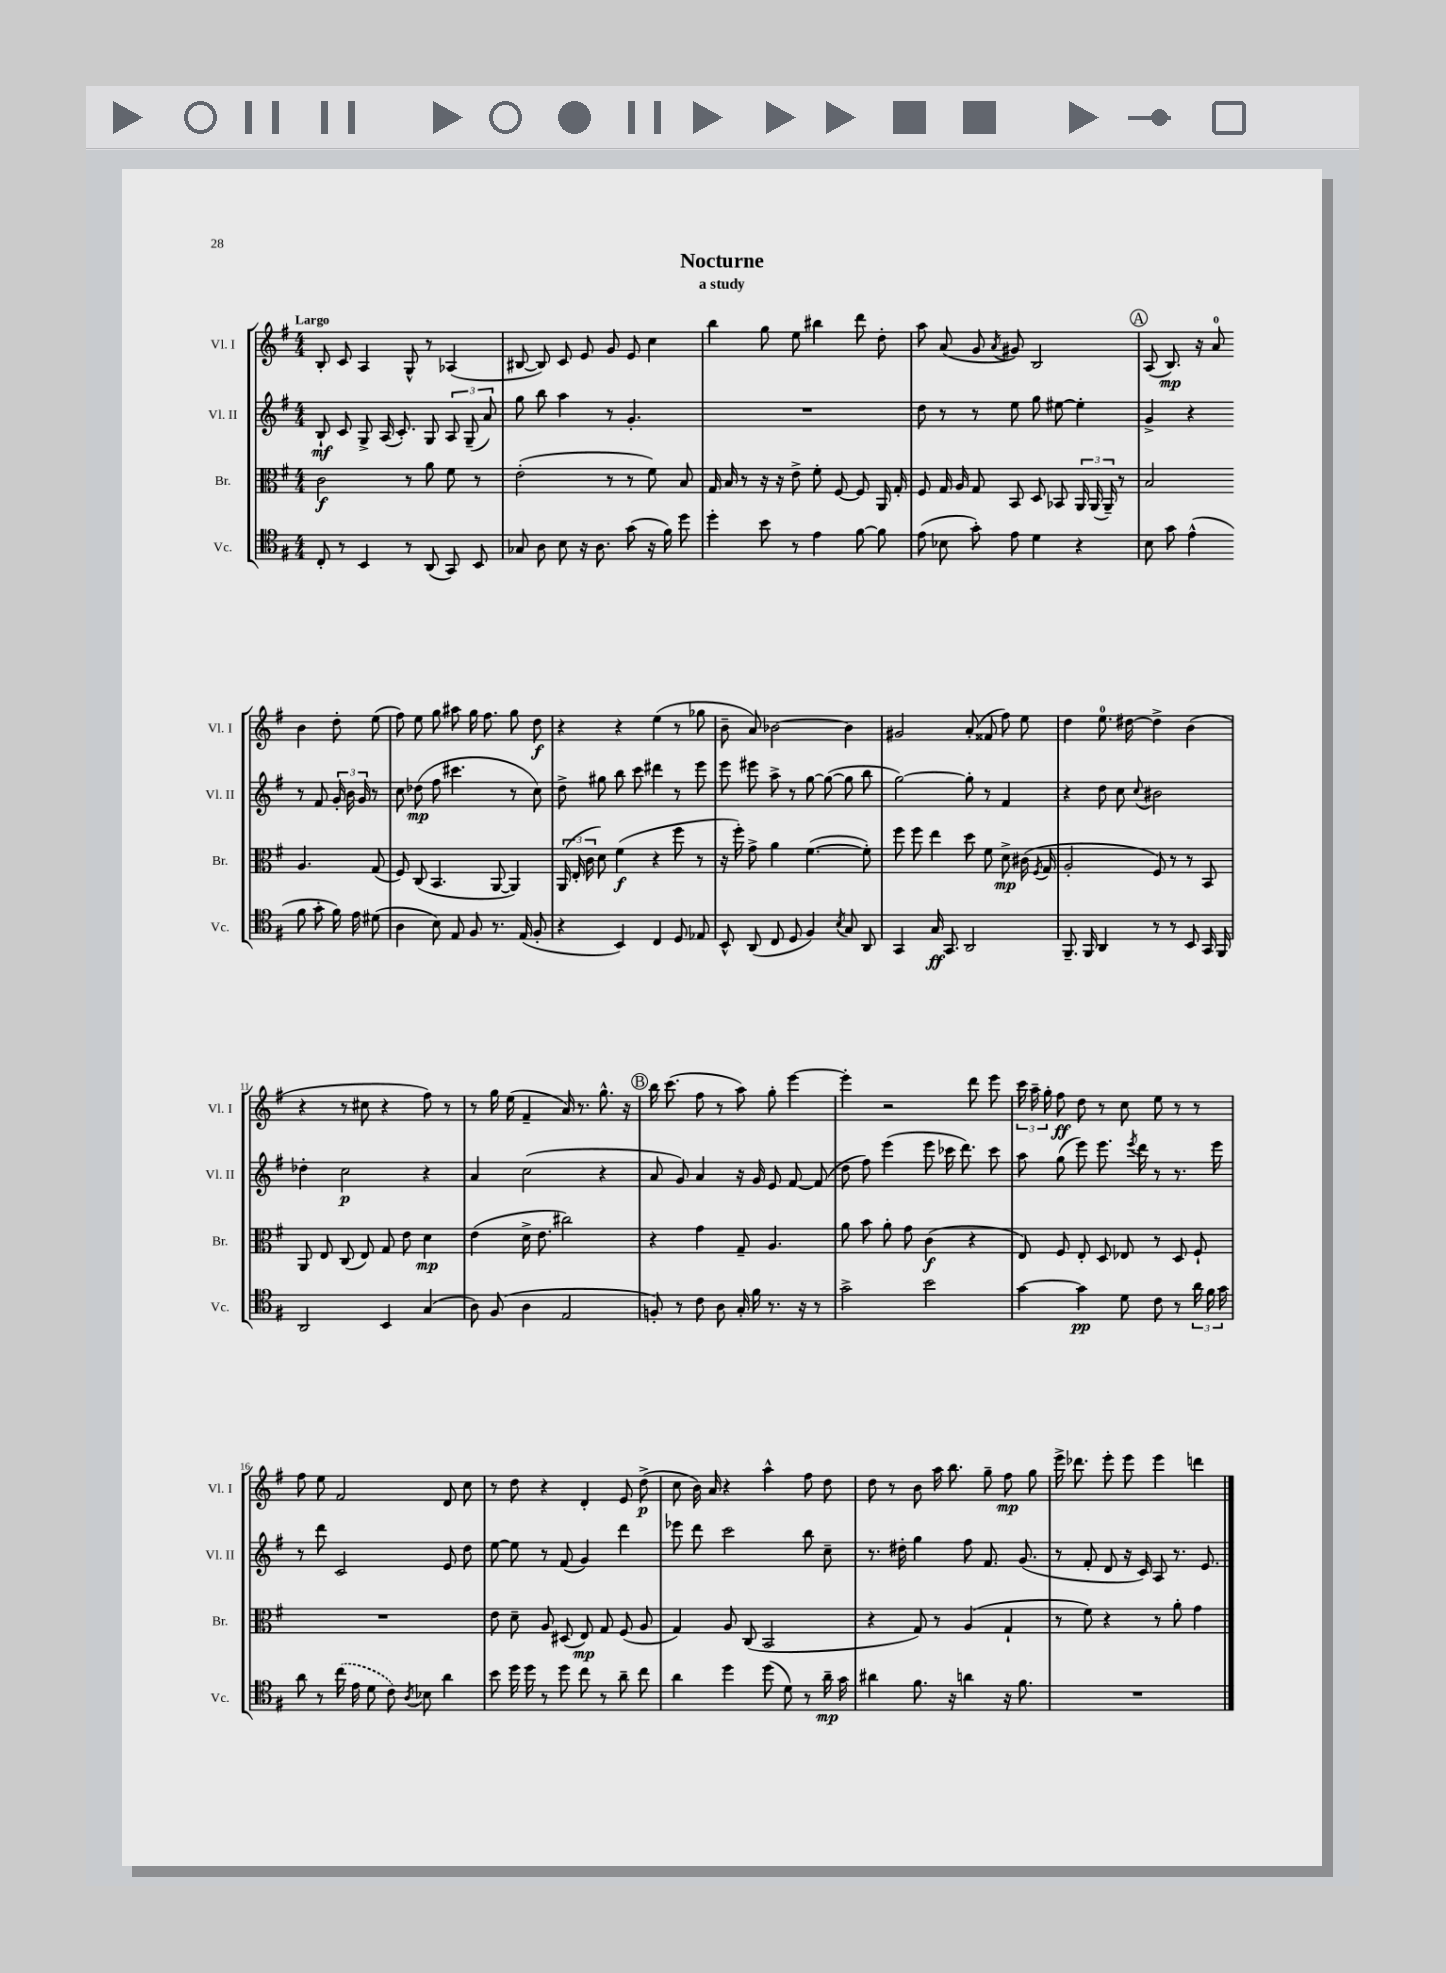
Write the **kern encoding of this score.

**kern	**dynam	**kern	**dynam	**kern	**dynam	**kern	**dynam
*part4	*part4	*part3	*part3	*part2	*part2	*part1	*part1
*staff4	*staff4	*staff3	*staff3	*staff2	*staff2	*staff1	*staff1
*I"Vc.	*	*I"Br.	*	*I"Vl. II	*	*I"Vl. I	*
*I'Vc.	*	*I'Br.	*	*I'Vl. II	*	*I'Vl. I	*
*clefC4	*	*clefC3	*	*clefG2	*	*clefG2	*
*k[f#]	*	*k[f#]	*	*k[f#]	*	*k[f#]	*
*M4/4	*	*M4/4	*	*M4/4	*	*M4/4	*
=1	=1	=1	=1	=1	=1	=1	=1
!	!	!	!	!	!	!LO:TX:a:B:t=Largo	!
8C'/	.	2c\	f	8B`/	mf	8B'/	.
8r	.	.	.	8c/	.	8c/	.
4BB/	.	.	.	8G^/	.	4A/	.
.	.	.	.	(16A/	.	.	.
.	.	.	.	8.c'/)	.	.	.
8r	.	8r	.	.	.	8G^^/	.
(8AA/	.	8a\	.	8G/	.	8r	.
8GG/)	.	8f#\	.	12A/	.	(4A-X/	.
.	.	.	.	(12G~/	.	.	.
8BB/	.	8r	.	.	.	.	.
.	.	.	.	12a/)	.	.	.
=2	=2	=2	=2	=2	=2	=2	=2
8G-X/	.	(2e'\	.	8gg\	.	[8B#X/	.
8A\	.	.	.	8bb\	.	8B#/])	.
8B\	.	.	.	4aa\	.	8c/	.
16r	.	.	.	.	.	8e/	.
8.A\	.	.	.	.	.	.	.
.	.	8r	.	8r	.	8g/	.
(8g\	.	8r	.	4.g'/	.	8e/	.
16r	.	8f#\)	.	.	.	4cc\	.
16f#\)	.	.	.	.	.	.	.
8dd\	.	8B/	.	.	.	.	.
=3	=3	=3	=3	=3	=3	=3	=3
4dd'\	.	16G/	.	1r	.	4bb\	.
.	.	16B/	.	.	.	.	.
.	.	8r	.	.	.	.	.
8b\	.	16r	.	.	.	8gg\	.
.	.	16r	.	.	.	.	.
8r	.	8e^\	.	.	.	8ee\	.
4e\	.	8f#'\	.	.	.	4bb#X\	.
.	.	[8F#/	.	.	.	.	.
[8f#\	.	8F#/]	.	.	.	8ddd\	.
8f#\]	.	16AA/	.	.	.	8dd'\	.
.	.	16G'/	.	.	.	.	.
=4	=4	=4	=4	=4	=4	=4	=4
(8e\	.	8F#/	.	8dd\	.	8aa\	.
8B-X\	.	16G/	.	8r	.	(8a/	.
.	.	16A/	.	.	.	.	.
8g'\)	.	8G/	.	8r	.	8g/	.
.	.	.	.	.	.	8qa/	.
8e\	.	8BB/	.	8ee\	.	8g#X/)	.
4d\	.	8D/	.	8gg\	.	2B/	.
.	.	8BB-X/	.	[8ee#X\	.	.	.
4r	.	24AA/	.	4ee#'\]	.	.	.
.	.	(24AA/	.	.	.	.	.
.	.	24AA~/)	.	.	.	.	.
.	.	8r	.	.	.	.	.
!!LO:REH:place=s1:t=A
=5	=5	=5	=5	=5	=5	=5	=5
8B\	.	2B/	.	4g^/	.	(8A/	.
8g\	.	.	.	.	.	8.B/)	mp
(4e^^\	.	.	.	4r	.	.	.
.	.	.	.	.	.	16r	.
.	.	.	.	.	.	8a/	.
8f#\	.	4.A/	.	8r	.	4b\	.
8g'\	.	.	.	8f#/	.	.	.
16f#\)	.	.	.	24g'/	.	8dd'\	.
.	.	.	.	24b\	.	.	.
16e\	.	.	.	.	.	.	.
.	.	.	.	24g/	.	.	.
(8d#X\	.	(8G/	.	8r	.	(8ee\	.
!!LO:LB:g=z
=6	=6	=6	=6	=6	=6	=6	=6
4A\	.	8F#/)	.	8cc\	.	8ff#\)	.
.	.	(8C/	.	(8dd-X\	mp	8ee\	.
8B\)	.	4.BB/	.	8ff#\	.	8gg\	.
8E/	.	.	.	4.ccc#X\	.	8aa#X\	.
8F#/	.	.	.	.	.	16gg\	.
.	.	.	.	.	.	8.ff#\	.
8.r	.	[8AA/	.	.	.	.	.
.	.	4AA/])	.	8r	.	8gg\	.
(16E/	.	.	.	.	.	.	.
8F#'/	.	.	.	8cc\)	.	8dd\	f
=7	=7	=7	=7	=7	=7	=7	=7
4r	.	(24AA/	.	8dd^\	.	4r	.
.	.	24E'/	.	.	.	.	.
.	.	24c\	.	.	.	.	.
.	.	8d\)	.	8gg#X\	.	.	.
4BB/)	.	(4f#\	f	8bb\	.	4r	.
.	.	.	.	8ccc\	.	.	.
4C/	.	4r	.	4ddd#X\	.	(4ee\	.
8D/	.	8ff#\	.	8r	.	8r	.
8E-X/	.	8r	.	8eee\	.	8gg-X\	.
=8	=8	=8	=8	=8	=8	=8	=8
8BB^^/	.	16r	.	8eee\	.	8b~\	.
.	.	16ff#'\)	.	.	.	.	.
(8AA/	.	8g^\	.	8eee#X\	.	8a/)	.
8C/	.	4a\	.	8aa^\	.	[2b-X\	.
8D/	.	.	.	8r	.	.	.
4F#/)	.	([4.f#\	.	[8gg\	.	.	.
.	.	.	.	(8gg\_	.	.	.
8qB/	.	.	.	.	.	.	.
8G/	.	.	.	8gg\]	.	4b-\]	.
8AA/	.	8f#'\])	.	8bb\	.	.	.
=9	=9	=9	=9	=9	=9	=9	=9
4GG/	.	8ff#\	.	[2gg\)	.	2g#X/	.
.	.	8ff#\	.	.	.	.	.
16G/	ff	4ee\	.	.	.	.	.
8.GG/	.	.	.	.	.	.	.
2AA/	.	8dd\	.	8gg'\]	.	(8a'/	.
.	.	8f#\	.	8r	.	8f##X/	.
.	.	8d^\	mp	4f#/	.	8ff#\)	.
.	.	(16c#X\	.	.	.	8ee\	.
.	.	8qF#/	.	.	.	.	.
.	.	16G/	.	.	.	.	.
=10	=10	=10	=10	=10	=10	=10	=10
8.FF#~/	.	2A'/	.	4r	.	4dd\	.
16FF#/	.	.	.	.	.	.	.
4AA/	.	.	.	8dd\	.	8.ee\	.
.	.	.	.	8cc\	.	.	.
.	.	.	.	.	.	[16dd#X\	.
.	.	.	.	8qqcc/	.	.	.
8r	.	8F#/)	.	2b#X\	.	4dd#^\]	.
8r	.	8r	.	.	.	.	.
8BB/	.	8r	.	.	.	(4b\	.
16GG/	.	8BB/	.	.	.	.	.
16FF#/	.	.	.	.	.	.	.
!!LO:LB:g=z
=11	=11	=11	=11	=11	=11	=11	=11
2AA/	.	8AA/	.	4dd-X'\	.	4r	.
.	.	8E/	.	.	.	.	.
.	.	(8C/	.	2cc\	p	8r	.
.	.	8E/)	.	.	.	8cc#X\	.
4BB/	.	8G/	.	.	.	4r	.
.	.	8e\	.	.	.	.	.
(4G/	.	4d\	mp	4r	.	8ff#\)	.
.	.	.	.	.	.	8r	.
=12	=12	=12	=12	=12	=12	=12	=12
8A\)	.	(4e\	.	4a/	.	8r	.
(8F#/	.	.	.	.	.	16gg\	.
.	.	.	.	.	.	(16ee\	.
4A\	.	16d^\	.	(2cc\	.	4f#~/	.
.	.	8.e\	.	.	.	.	.
2E/	.	2cc#X\)	.	.	.	16a/)	.
.	.	.	.	.	.	8.r	.
.	.	.	.	4r	.	8.gg^^\	.
.	.	.	.	.	.	16r	.
!!LO:REH:place=s1:t=B
=13	=13	=13	=13	=13	=13	=13	=13
8Fn'/)	.	4r	.	8a/	.	16bb\	.
.	.	.	.	.	.	(8.ccc\	.
8r	.	.	.	8g/)	.	.	.
8c\	.	4g\	.	4a/	.	8ff#\	.
8A\	.	.	.	.	.	8r	.
16G'/	.	8G~/	.	16r	.	8aa\)	.
16f#\	.	.	.	16g/	.	.	.
8.r	.	4.A/	.	8e/	.	8gg'\	.
.	.	.	.	[8f#/	.	[4eee\	.
16r	.	.	.	.	.	.	.
8r	.	.	.	(8f#/]	.	.	.
=14	=14	=14	=14	=14	=14	=14	=14
2g^\	.	8a\	.	8dd\	.	4eee'\]	.
.	.	8b\	.	8ff#\)	.	.	.
.	.	8a'\	.	(4eee\	.	2r	.
.	.	8g\	.	.	.	.	.
2b\	.	(4c\	f	8eee\	.	.	.
.	.	.	.	16ccc-X\	.	.	.
.	.	.	.	8.ddd\)	.	.	.
.	.	4r	.	.	.	8ddd\	.
.	.	.	.	8ccc-\	.	8eee\	.
=15	=15	=15	=15	=15	=15	=15	=15
[4g\	.	8E/)	.	8aa\	.	24ccc\	.
.	.	.	.	.	.	24aa~\	.
.	.	.	.	.	.	24gg'\	.
.	.	8F#/	.	(8gg\	.	8ff#\	ff
4g\]	pp	8E'/	.	8eee\)	.	8dd\	.
.	.	8D/	.	8.eee\	.	8r	.
8d\	.	8E-X/	.	.	.	8cc\	.
.	.	.	.	8qeee/	.	.	.
.	.	.	.	16ddd\	.	.	.
8c\	.	8r	.	8r	.	8ee\	.
8r	.	8D/	.	8.r	.	8r	.
24a\	.	8F#`/	.	.	.	8r	.
24f#\	.	.	.	.	.	.	.
.	.	.	.	16eee\	.	.	.
24g\	.	.	.	.	.	.	.
!!LO:LB:g=z
=16	=16	=16	=16	=16	=16	=16	=16
8a\	.	1r	.	8r	.	8ff#\	.
8r	.	.	.	8ddd\	.	8ee\	.
(16cc\	.	.	.	2c/	.	2f#/	.
16e\	.	.	.	.	.	.	.
8d\	.	.	.	.	.	.	.
8c\)	.	.	.	.	.	.	.
8qA/	.	.	.	.	.	.	.
8B-X\	.	.	.	.	.	.	.
4a\	.	.	.	8e/	.	8d/	.
.	.	.	.	8dd\	.	8cc\	.
=17	=17	=17	=17	=17	=17	=17	=17
8b\	.	8e\	.	[8ee\	.	8r	.
16dd\	.	8d~\	.	8ee\]	.	8dd\	.
16dd\	.	.	.	.	.	.	.
8r	.	8A/	.	8r	.	4r	.
8dd\	.	(8D#X/	.	(8f#/	.	.	.
8cc\	.	8E/)	mp	4g/)	.	4d'/	.
8r	.	8G/	.	.	.	.	.
8a~\	.	(8F#/	.	4ddd\	.	8e/	.
8cc\	.	8A/	.	.	.	(8dd^\	p
=18	=18	=18	=18	=18	=18	=18	=18
4a\	.	4G/)	.	8eee-X\	.	8cc\	.
.	.	.	.	8ddd\	.	16b\)	.
.	.	.	.	.	.	16a/	.
4dd\	.	8A/	.	2ccc\	.	4r	.
.	.	(8C/	.	.	.	.	.
(8dd\	.	2BB/	.	.	.	4aa^^\	.
8d\)	.	.	.	.	.	.	.
8r	.	.	.	8bb\	.	8ff#\	.
16a~\	mp	.	.	8cc~\	.	8dd\	.
16g\	.	.	.	.	.	.	.
=19	=19	=19	=19	=19	=19	=19	=19
4a#X\	.	4r	.	8.r	.	8dd\	.
.	.	.	.	.	.	8r	.
.	.	.	.	16dd#X'\	.	.	.
8.f#\	.	8G/)	.	4gg\	.	8b\	.
.	.	8r	.	.	.	16aa\	.
16r	.	.	.	.	.	8.bb\	.
4an\	.	(4A/	.	8ff#\	.	.	.
.	.	.	.	8.f#/	.	8gg~\	.
16r	.	4G`/	.	.	.	8ff#\	mp
8.f#\	.	.	.	(8.g/	.	.	.
.	.	.	.	.	.	8gg\	.
=20	=20	=20	=20	=20	=20	=20	=20
1r	.	8r	.	8r	.	16eee^\	.
.	.	.	.	.	.	8.ddd-X\	.
.	.	8f#\)	.	8f#'/	.	.	.
.	.	4r	.	8d/	.	8eee'\	.
.	.	.	.	16r	.	8eee\	.
.	.	.	.	16c/)	.	.	.
.	.	8r	.	8A/	.	4eee\	.
.	.	8a'\	.	8.r	.	.	.
.	.	4g\	.	.	.	4dddn\	.
.	.	.	.	8.e/	.	.	.
==	==	==	==	==	==	==	==
*-	*-	*-	*-	*-	*-	*-	*-
